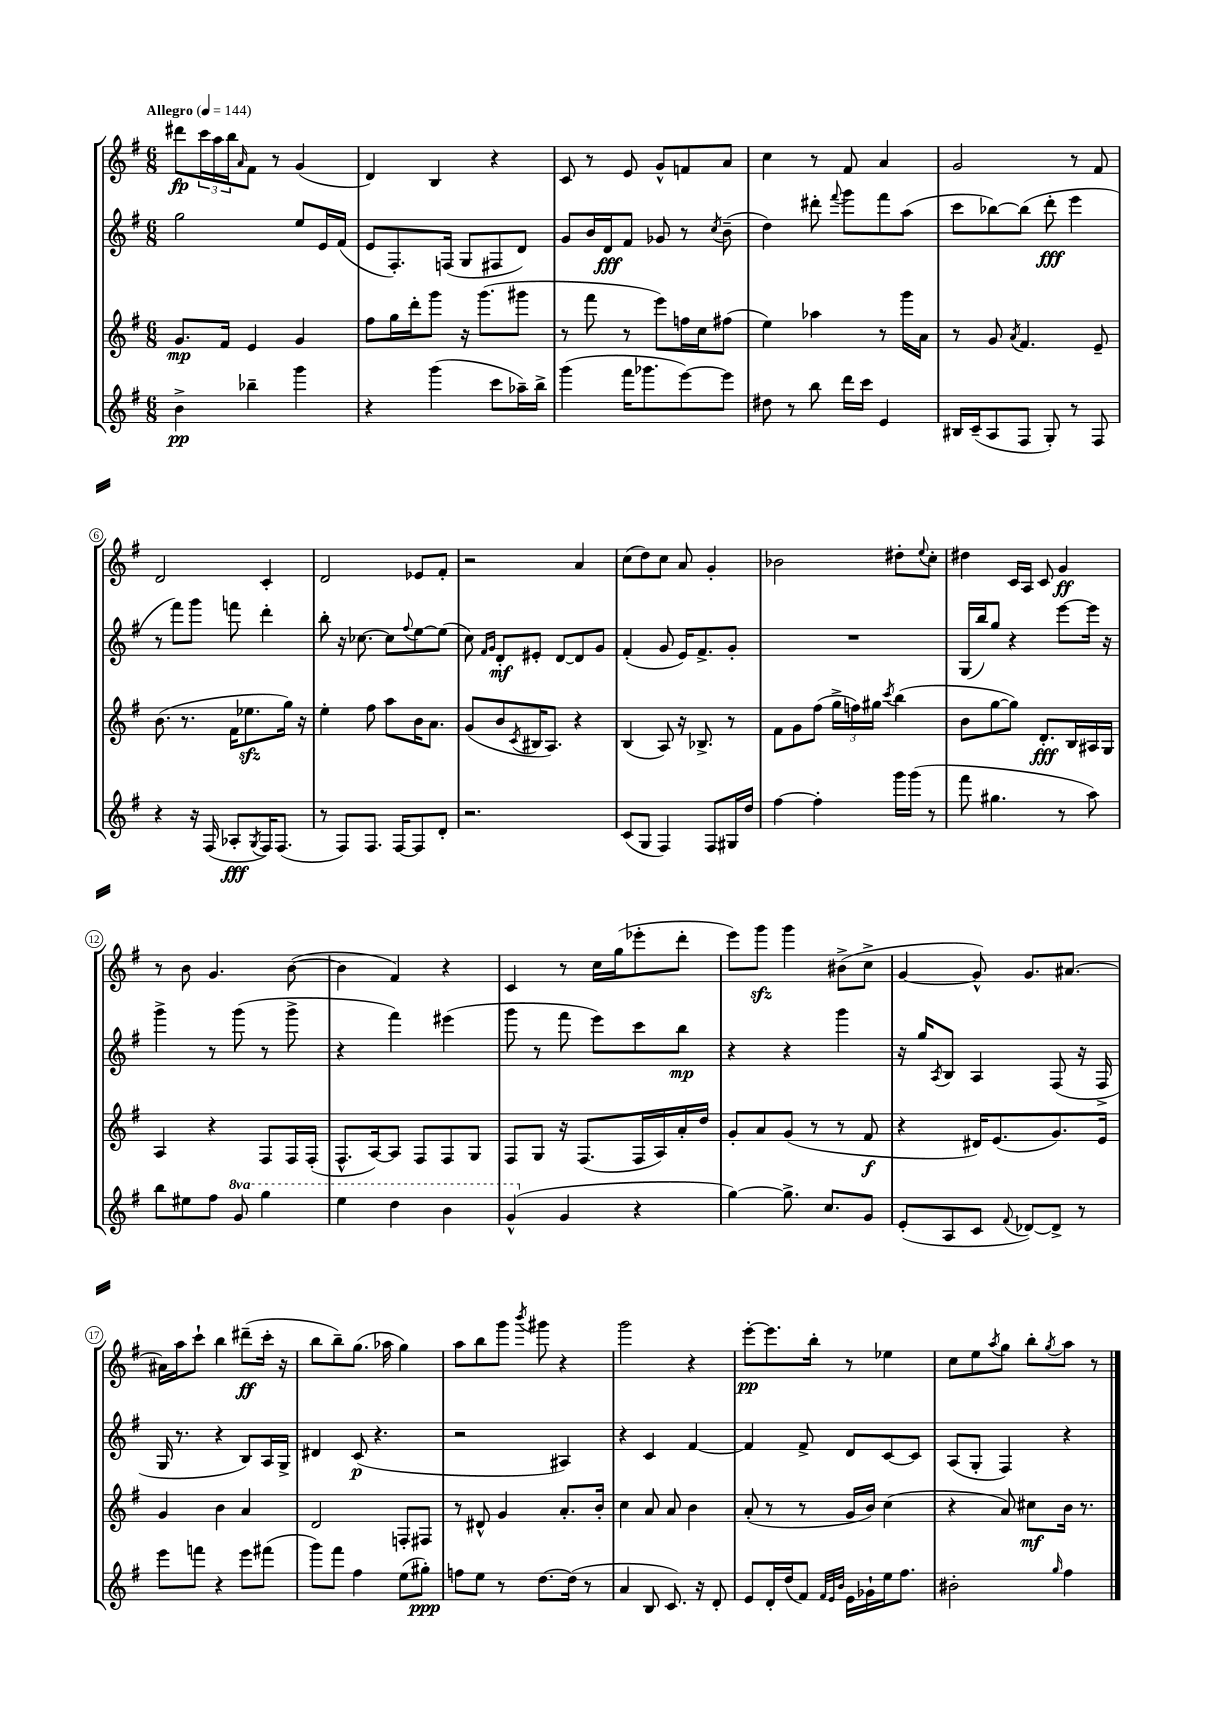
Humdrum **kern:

**kern	**dynam	**kern	**dynam	**kern	**dynam	**kern	**dynam
*part4	*part4	*part3	*part3	*part2	*part2	*part1	*part1
*staff4	*staff4	*staff3	*staff3	*staff2	*staff2	*staff1	*staff1
*clefG2	*	*clefG2	*	*clefG2	*	*clefG2	*
*k[f#]	*	*k[f#]	*	*k[f#]	*	*k[f#]	*
*M6/8	*	*M6/8	*	*M6/8	*	*M6/8	*
*MM144	*	*MM144	*	*MM144	*	*MM144	*
=1	=1	=1	=1	=1	=1	=1	=1
!	!	!	!	!	!	!LO:TX:a:B:t=Allegro	!
4b^\	pp	8.g/L	mp	2gg\	.	8ddd#X\L	fp
.	.	.	.	.	.	24ccc\L	.
.	.	.	.	.	.	24aa\	.
.	.	16f#/Jk	.	.	.	.	.
.	.	.	.	.	.	24bb\J	.
.	.	.	.	.	.	16qqa/	.
4bb-X~\	.	4e/	.	.	.	8f#\J	.
.	.	.	.	.	.	8r	.
4ggg\	.	4g/	.	8ee/L	.	(4g/	.
.	.	.	.	16e/L	.	.	.
.	.	.	.	(16f#/JJ	.	.	.
=2	=2	=2	=2	=2	=2	=2	=2
4r	.	8ff#\L	.	8e/L	.	4d/)	.
.	.	16gg\L	.	8.F#'/)	.	.	.
.	.	16ddd'\J	.	.	.	.	.
(4ggg\	.	8ggg\J	.	.	.	4B/	.
.	.	.	.	(16Fn/Jk	.	.	.
.	.	16r	.	8G/L	.	.	.
.	.	(8.ggg\L	.	.	.	.	.
8ccc\L	.	.	.	8F#X/	.	4r	.
16aa-X~\L)	.	8ggg#X\J	.	8d/J)	.	.	.
16bb^\JJ	.	.	.	.	.	.	.
=3	=3	=3	=3	=3	=3	=3	=3
(4ggg\	.	8r	.	8g/L	.	8c/	.
.	.	8fff#\	.	16b/L	.	8r	.
.	.	.	.	16d/J	fff	.	.
16fff#\KL	.	8r	.	8f#/J	.	8e/	.
8.ggg-X\	.	.	.	.	.	.	.
.	.	8eee\L)	.	8g-X/	.	8g^^/L	.
[8eee\)	.	16ffn\L	.	8r	.	8fn/	.
.	.	16cc\J	.	.	.	.	.
.	.	.	.	8qcc/	.	.	.
8eee\J]	.	(8ff#X\J	.	(8b~\	.	8a/J	.
=4	=4	=4	=4	=4	=4	=4	=4
8dd#X\	.	4ee\)	.	4dd\)	.	4cc\	.
8r	.	.	.	.	.	.	.
8bb\	.	4aa-X\	.	8ddd#X'\	.	8r	.
.	.	.	.	8qqfff#/	.	.	.
16ddd\LL	.	.	.	8ggg\L	.	8f#/	.
16ccc\JJ	.	.	.	.	.	.	.
4e/	.	8r	.	8fff#\	.	4a/	.
.	.	16ggg\LL	.	(8aa\J	.	.	.
.	.	16a\JJ	.	.	.	.	.
=5	=5	=5	=5	=5	=5	=5	=5
16B#X/LL	.	8r	.	8ccc\L	.	2g/	.
(16c~/J	.	.	.	.	.	.	.
8A/	.	8g/	.	[8bb-X\)	.	.	.
.	.	8qa/	.	.	.	.	.
8F#/J	.	4.f#/	.	(8bb-\J]	.	.	.
8G'/)	.	.	.	8ddd'\	fff	.	.
8r	.	.	.	4eee\	.	8r	.
8F#/	.	8e~/	.	.	.	8f#/	.
!!LO:LB:g=z
=6	=6	=6	=6	=6	=6	=6	=6
4r	.	(8.b\	.	8r	.	2d/	.
.	.	.	.	8fff#\L)	.	.	.
.	.	8.r	.	.	.	.	.
16r	.	.	.	8ggg\J	.	.	.
(16F#/	.	.	.	.	.	.	.
8A-X'/L	fff	16f#\KL	.	8fffn\	.	.	.
.	.	8.ee-Xzz\	.	.	.	.	.
8qG/	.	.	.	.	.	.	.
16F#/K)	.	.	.	4ddd'\	.	4c'/	.
(8.F#/J	.	.	.	.	.	.	.
.	.	16gg\Jk)	.	.	.	.	.
.	.	16r	.	.	.	.	.
=7	=7	=7	=7	=7	=7	=7	=7
8r	.	4ee'\	.	8bb'\	.	2d/	.
8F#/L)	.	.	.	16r	.	.	.
.	.	.	.	[8.cc-X\	.	.	.
8.F#/J	.	8ff#\	.	.	.	.	.
.	.	8aa\L	.	8cc-\L]	.	.	.
[16F#/KL	.	.	.	.	.	.	.
.	.	.	.	8qqff#/	.	.	.
8F#/]	.	16b\K	.	[8ee\	.	8e-X/L	.
.	.	8.a\J	.	.	.	.	.
8d'/J	.	.	.	(8ee\J]	.	8f#'/J	.
=8	=8	=8	=8	=8	=8	=8	=8
2.r	.	(8g/L	.	8cc\)	.	2r	.
.	.	.	.	16qqf#/LL	.	.	.
.	.	.	.	16qqg/JJ	.	.	.
.	.	8b/	.	8d'/L	mf	.	.
.	.	8qc/	.	.	.	.	.
.	.	16B#X/K	.	8e#X'/J	.	.	.
.	.	8.A/J)	.	.	.	.	.
.	.	.	.	[8d/L	.	.	.
.	.	4r	.	8d/]	.	4a/	.
.	.	.	.	8g/J	.	.	.
=9	=9	=9	=9	=9	=9	=9	=9
(8c/L	.	(4B/	.	(4f#'/	.	(8cc\L	.
8G/J	.	.	.	.	.	8dd\)	.
4F#/)	.	8A/)	.	8g/	.	8cc\J	.
.	.	16r	.	16e/KL)	.	8a/	.
.	.	8.B-X^/	.	8.f#^/	.	.	.
8F#/L	.	.	.	.	.	4g'/	.
16G#X/L	.	8r	.	8g'/J	.	.	.
16dd/JJ	.	.	.	.	.	.	.
=10	=10	=10	=10	=10	=10	=10	=10
[4ff#\	.	8f#\L	.	2.r	.	2b-X\	.
.	.	8g\	.	.	.	.	.
4ff#'\]	.	(8ff#\J	.	.	.	.	.
.	.	24gg^\LL	.	.	.	.	.
.	.	24ffn\)	.	.	.	.	.
.	.	24gg#X\JJ	.	.	.	.	.
.	.	8qccc/	.	.	.	.	.
16ggg\LL	.	(4bb\	.	.	.	8dd#X'\L	.
(16ggg\JJ	.	.	.	.	.	.	.
.	.	.	.	.	.	8qqee/	.
8r	.	.	.	.	.	8cc'\J	.
=11	=11	=11	=11	=11	=11	=11	=11
8fff#\	.	8b\L	.	(16G/LL	.	4dd#X\	.
.	.	.	.	16bb/J)	.	.	.
4.gg#X\	.	[8gg\	.	8gg/J	.	.	.
.	.	8gg\J])	.	4r	.	16c/LL	.
.	.	.	.	.	.	16A/JJ	.
.	.	8.d'/L	fff	.	.	8c/	.
8r	.	.	.	[8eee\L	.	4g/	ff
.	.	16B/L	.	.	.	.	.
8aa\)	.	16A#X/	.	16eee\Jk]	.	.	.
.	.	16G/JJ	.	16r	.	.	.
!!LO:LB:g=z
=12	=12	=12	=12	=12	=12	=12	=12
8bb\L	.	4A/	.	4ggg^\	.	8r	.
8ee#X\	.	.	.	.	.	8b\	.
8ff#\J	.	4r	.	8r	.	4.g/	.
*8va	*	*	*	*	*	*	*
8gg/	.	.	.	(8ggg\	.	.	.
4ggg\	.	8F#/L	.	8r	.	.	.
.	.	16F#/L	.	8ggg^\	.	([8b\	.
.	.	(16F#'/JJ	.	.	.	.	.
=13	=13	=13	=13	=13	=13	=13	=13
4eee\	.	8.F#^^/L	.	4r	.	4b\]	.
.	.	[16A/k)	.	.	.	.	.
4ddd\	.	8A/J]	.	4fff#\)	.	4f#/)	.
.	.	8F#/L	.	.	.	.	.
4bb\	.	8F#/	.	(4eee#X\	.	4r	.
.	.	8G/J	.	.	.	.	.
=14	=14	=14	=14	=14	=14	=14	=14
(4gg^^/	.	8F#/L	.	8ggg\	.	4c/	.
.	.	8G/J	.	8r	.	.	.
*X8va	*	*	*	*	*	*	*
4g/	.	16r	.	8fff#\	.	8r	.
.	.	(8.F#/L	.	.	.	.	.
.	.	.	.	8eee\L)	.	16cc\LL	.
.	.	.	.	.	.	(16gg\J	.
4r	.	16F#/L	.	8ccc\	.	8eee-X'\	.
.	.	16A/)	.	.	.	.	.
.	.	16a'/	.	8bb\J	mp	8ddd'\J	.
.	.	16dd/JJ	.	.	.	.	.
=15	=15	=15	=15	=15	=15	=15	=15
[4gg\)	.	8g'/L	.	4r	.	8eee\L)	.
.	.	8a/	.	.	.	8gggzz\J	.
8.gg^\]	.	(8g/J	.	4r	.	4ggg\	.
.	.	8r	.	.	.	.	.
8.cc/L	.	.	.	.	.	.	.
.	.	8r	.	4ggg\	.	(8b#X^\L	.
8g/J	.	8f#/	f	.	.	8cc^\J	.
=16	=16	=16	=16	=16	=16	=16	=16
(8e'/L	.	4r	.	16r	.	[4g/	.
.	.	.	.	16gg/KL	.	.	.
.	.	.	.	8qA/	.	.	.
8A/	.	.	.	8B/J	.	.	.
8c/J	.	16d#X/KL)	.	4A/	.	8g^^/])	.
.	.	(8.e/	.	.	.	.	.
8qqf#/	.	.	.	.	.	.	.
[8d-X/L)	.	.	.	.	.	8.g/L	.
8d-^/J]	.	8.g/)	.	(8F#/	.	.	.
.	.	.	.	.	.	[8.a#X/J	.
8r	.	.	.	16r	.	.	.
.	.	16e/Jk	.	16F#^/	.	.	.
!!LO:LB:g=z
=17	=17	=17	=17	=17	=17	=17	=17
8eee\L	.	4g/	.	16G/	.	16a#X\LL]	.
.	.	.	.	8.r	.	16aa\J	.
8fffn\J	.	.	.	.	.	8ccc`\J	.
4r	.	4b\	.	4r	.	4bb\	.
8eee\L	.	4a/	.	8B/L)	.	(8ddd#X~\L	ff
(8fff#X\J	.	.	.	16A/L	.	16ccc'\Jk	.
.	.	.	.	16G^/JJ	.	16r	.
=18	=18	=18	=18	=18	=18	=18	=18
8ggg\L)	.	2d/	.	4d#X/	.	8bb\L	.
8fff#\J	.	.	.	.	.	8bb~\)	.
4ff#\	.	.	.	(8c/	p	(8.gg\J	.
.	.	.	.	4.r	.	.	.
.	.	.	.	.	.	16aa-X\	.
(8ee\L	.	8Fn'/L	.	.	.	4gg\)	.
8gg#X'\J)	ppp	8F#X/J	.	.	.	.	.
=19	=19	=19	=19	=19	=19	=19	=19
8ffn\L	.	8r	.	2r	.	8aa\L	.
8ee\J	.	8d#X^^/	.	.	.	8bb\	.
8r	.	4g/	.	.	.	8ggg\J	.
.	.	.	.	.	.	8qbbb/	.
[8.dd\L	.	.	.	.	.	8ggg#X\	.
.	.	8.a'/L	.	4A#X/)	.	4r	.
(16dd\Jk]	.	.	.	.	.	.	.
8r	.	.	.	.	.	.	.
.	.	16b'/Jk	.	.	.	.	.
=20	=20	=20	=20	=20	=20	=20	=20
4a/	.	4cc\	.	4r	.	2ggg\	.
8B/	.	8a/	.	4c/	.	.	.
8.c/)	.	8a/	.	.	.	.	.
.	.	4b\	.	[4f#/	.	4r	.
16r	.	.	.	.	.	.	.
8d'/	.	.	.	.	.	.	.
=21	=21	=21	=21	=21	=21	=21	=21
8e/L	.	(8a'/	.	4f#/]	.	[8eee'\L	pp
16d'/L	.	8r	.	.	.	8.eee\]	.
(16dd/J	.	.	.	.	.	.	.
8f#/J)	.	8r	.	8f#^/	.	.	.
.	.	.	.	.	.	16bb'\Jk	.
32qqf#/LLL	.	.	.	.	.	.	.
32qqe/	.	.	.	.	.	.	.
32qqb/JJJ	.	.	.	.	.	.	.
16e\LL	.	16g/LL	.	8d/L	.	8r	.
16g-X`\	.	16b/JJ)	.	.	.	.	.
16ee\J	.	(4cc\	.	[8c/	.	4ee-X\	.
8.ff#\J	.	.	.	.	.	.	.
.	.	.	.	8c/J]	.	.	.
=22	=22	=22	=22	=22	=22	=22	=22
2b#X'\	.	4r	.	(8A/L	.	8cc\L	.
.	.	.	.	8G'/J	.	8ee\	.
.	.	.	.	.	.	8qaa/	.
.	.	8a/)	.	4F#/)	.	8gg\J	.
.	.	8cc#X\L	mf	.	.	8bb'\L	.
16qqgg/	.	.	.	.	.	8qgg/	.
4ff#\	.	16b\Jk	.	4r	.	8aa\J	.
.	.	8.r	.	.	.	.	.
.	.	.	.	.	.	8r	.
==	==	==	==	==	==	==	==
*-	*-	*-	*-	*-	*-	*-	*-
